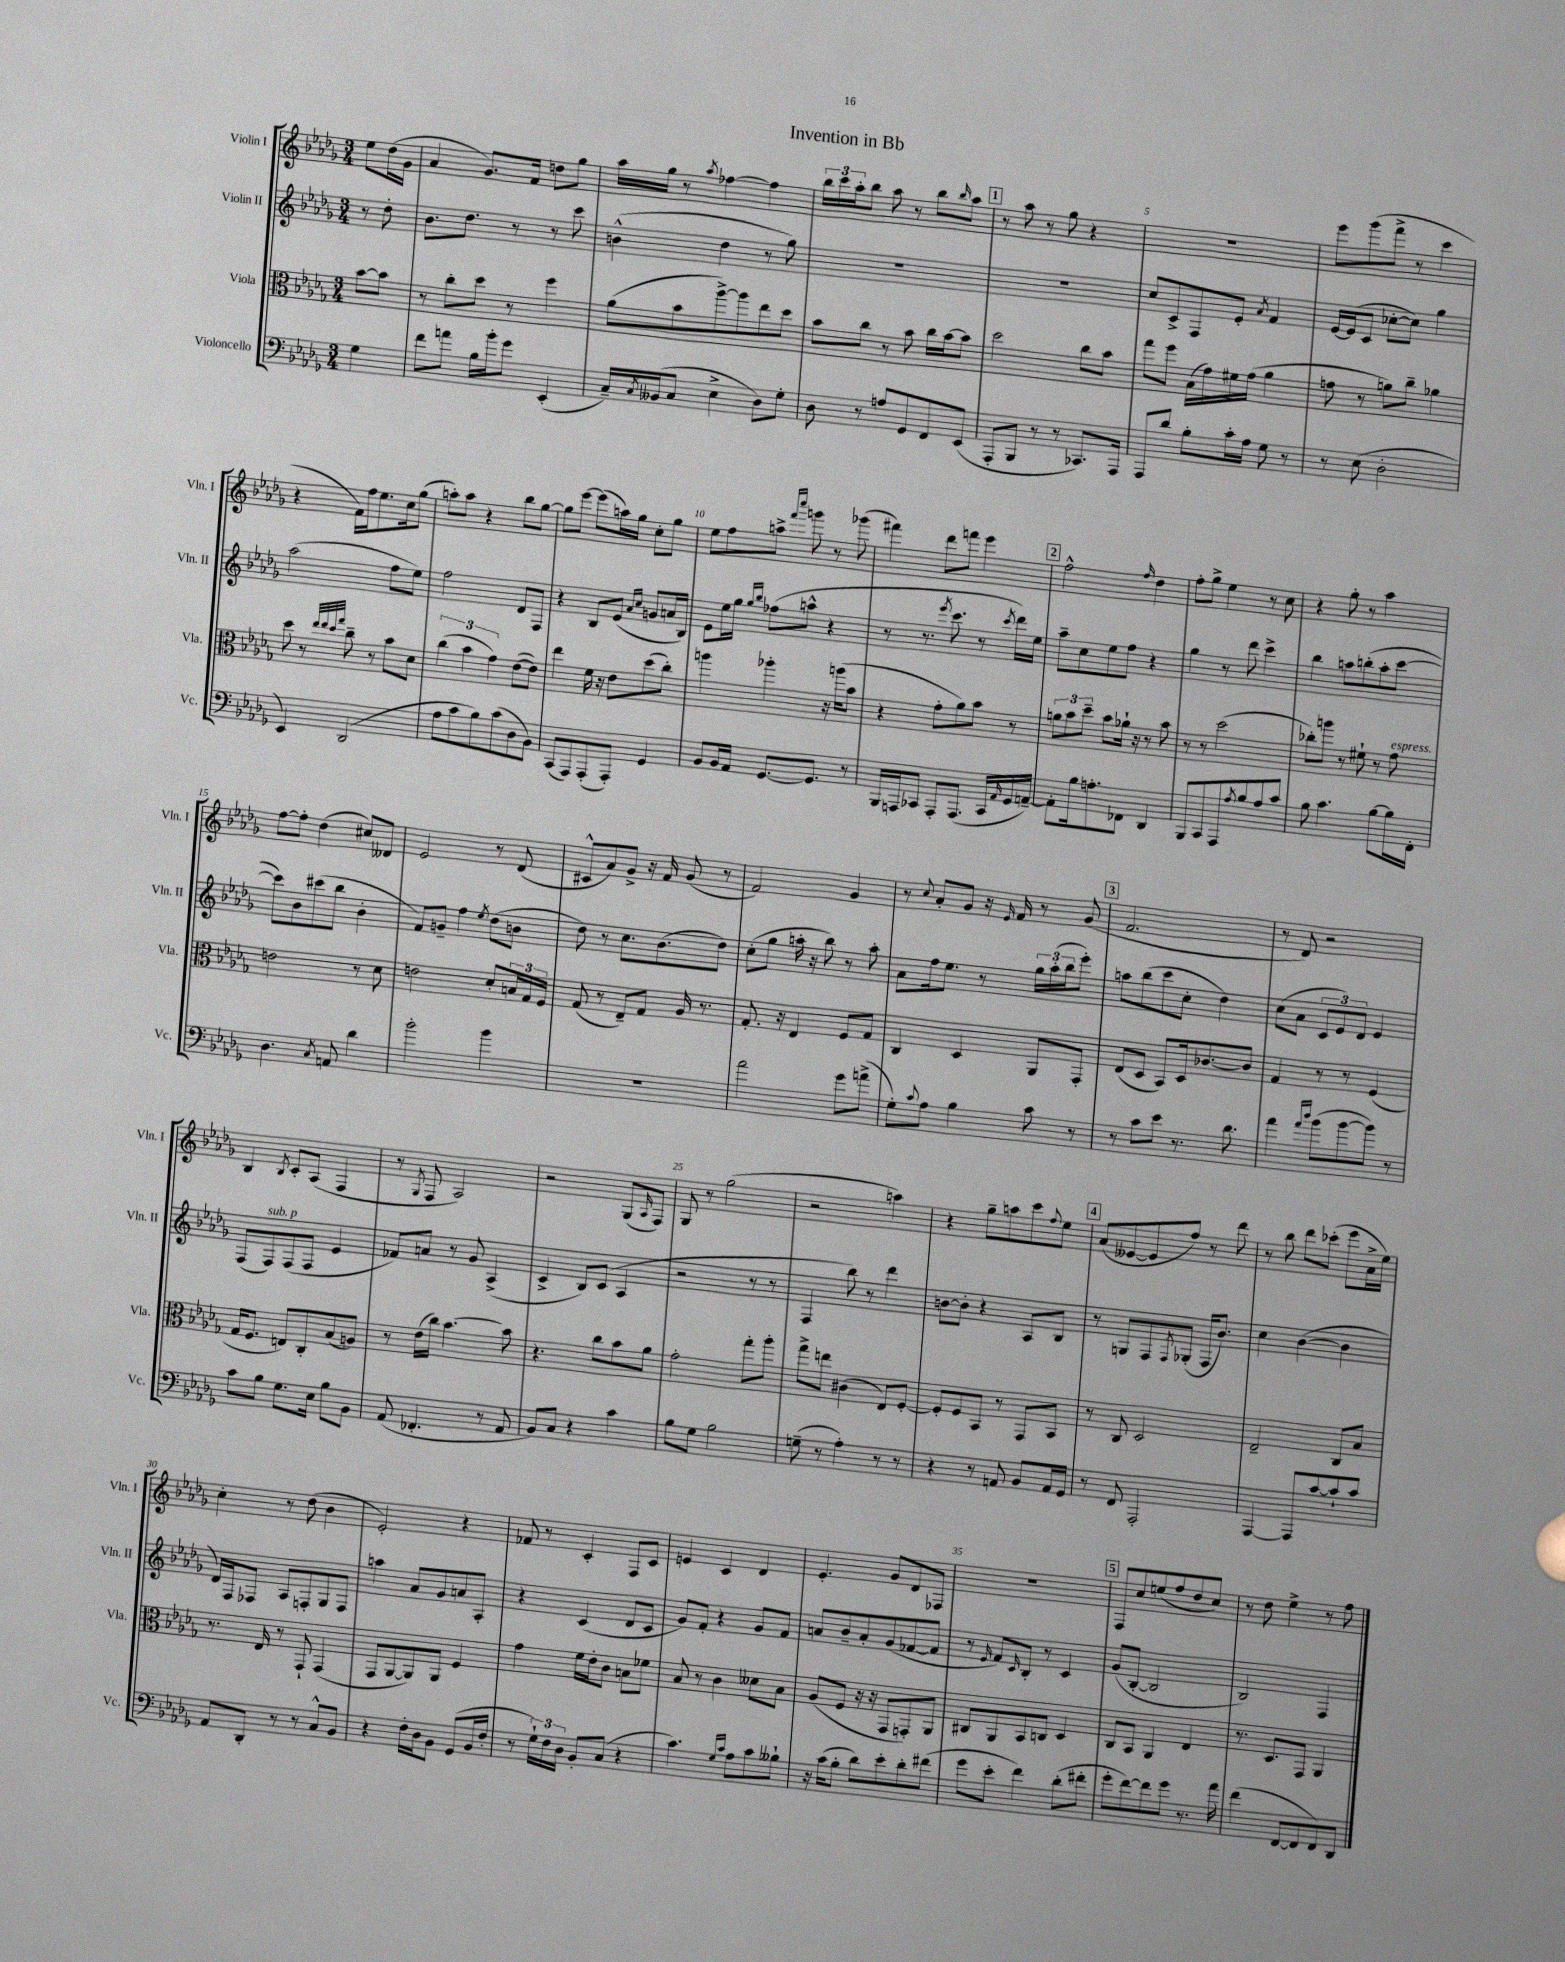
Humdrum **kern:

**kern	**kern	**kern	**kern
*staff4	*staff3	*staff2	*staff1
*clefF4	*clefC3	*clefG2	*clefG2
*k[b-e-a-d-g-]	*k[b-e-a-d-g-]	*k[b-e-a-d-g-]	*k[b-e-a-d-g-]
*M3/4	*M3/4	*M3/4	*M3/4
4G-	[8b-	8r	8ee-
.	8b-]	8dd-'	(16dd-
.	.	.	16g-
=	=	=	=
8f	8r	8.b-	4a-
8a	8cc'	.	.
.	.	8.dd-	.
16B-	8dd-	.	8.g-)
16b-'	.	.	.
8g-	8r	8r	.
.	.	.	16f
(4EE-'	4ff	8r	8dd
.	.	8ccc	8gg-
=	=	=	=
16C~)	(8a-	(4b^^	16aa-
8qC	.	.	.
(16BB--	.	.	16gg-
8C	8b-	.	8r
.	.	.	8qaa-
4E-^	[8aa-^)	4dd-	[4ff-
.	8aa-]	.	.
8D-)	8ee-	8r	4ff-]
8G-'	8dd-	8gg-)	.
=	=	=	=
8D-	8b-	2.r	24bb-
.	.	.	24ccc
.	.	.	24aa-'
8r	8cc	.	8bb-
8A	8r	.	8aa-
8GG-	8b-	.	8r
8FF	16cc	.	8bb-
.	[16b-	.	.
.	.	.	16qqbb-
(8EE-	8b-]	.	8aa-
=	=	=	=
8AAA-'	2dd-	2.r	8r
8BBB-	.	.	8aa-
8r	.	.	8r
8r	.	.	8gg-
8.CC-)	8cc	.	4r
.	8b-	.	.
16AAA-	.	.	.
=	=	=	=
8AAA-	8gg-	8cc	2.r
8d-	8ff	8c^	.
8B-'	(16B-	8F	.
.	16g-)	.	.
16c'	16f#	8e-'	.
16A-	(16g-	.	.
.	.	8qa-	.
8G-	4a-	4f	.
8r	.	.	.
=	=	=	=
8r	8g	[16e-	8eee-
.	.	(16e-]	.
(8E-	8r	8c	(8ggg-
2D-'	8a)	[8cc-'	8fff^
.	8cc~	8cc-])	8r
.	4a-	4gg-	4ccc
=	=	=	=
4EE-)	8dd-	(2aa-	4r
.	8r	.	.
.	32qqee-	.	.
.	32qqee-	.	.
.	32qqdd-	.	.
.	32qqgg-	.	.
(2DD-	8cc~	.	16f)
.	.	.	16ff
.	8r	.	8.ee-
.	8b-	8ff	.
.	.	.	16cc
.	8d-	8ee-)	(8gg-
=	=	=	=
8A-	(6cc	2ff	8aa')
8c	.	.	8aa
.	6b-	.	.
8B-)	.	.	4r
.	6g-)	.	.
(8c	.	.	.
8D-	([8e-	8d-	8bb-
8BB-)	8e-])	8F	[8gg-
=	=	=	=
(8CC	4ee-	4r	8gg-]
8AAA-)	.	.	[8eee-
(8AAA-'	16f	8B-	(8eee-]
.	16r	.	.
8AAA-')	8e-	(8e-	16aa)
.	.	.	16gg-
.	.	16qqa-	.
.	.	16qqcc	.
4GG-	(8dd-	8g	8cc'
.	8cc')	16a	8gg-
.	.	16B-)	.
=	=	=	=
8BB-	4aa	8e-	8ee-
16BB-	.	16ee-	8ff
16AA-	.	16gg-	.
.	.	16qqgg-	.
.	.	16qqbb-	.
[8.GG-	4aa-'	(8ff-	8aa^
.	.	.	16qqfff
.	.	.	16qqcccc
.	.	8aa^^	8ggg
8.GG-]	.	.	.
.	16r	4r	8r
.	(16aa	.	.
8r	8b-	.	(8ggg-
=	=	=	=
16BBB-	4r	8r	4fff#)
16AAA	.	.	.
8CC-	.	8.r	.
8AAA'	8g-'	.	8ddd-
.	.	8qeee-	.
.	.	8.ccc	.
(8.AAA	8a-)	.	8fff
.	8b-	8r	4eee-
16CC-	.	.	.
16qqAA-	.	8qccc	.
16GG-	8r	16ddd-)	.
[16AA~)	.	16ee-	.
=	=	=	=
8AA']	12a	8aa-~	2ff^^
.	12b-	.	.
16B-	.	8cc	.
.	12dd-~	.	.
8.A'	.	.	.
.	8b-	8ee-	.
8FF-	16a-`	8ff	.
.	16r	.	.
.	.	.	16qqff
4DD-	8r	4r	4dd-
.	8b-	.	.
=	=	=	=
8BBB-	8r	4gg-	8ff'
8CC	8r	.	8gg-^
8AAA-	(2dd-	8r	4ee-
8qA-	.	.	.
8B-	.	8ddd-	.
8A-	.	4ccc^	8r
8c	.	.	8cc
=	=	=	=
8B-	8cc-')	4bb-	4r
4.c	8aa	.	.
.	8r	8aa	8gg-'
.	8f#`	(8bb'	8r
[8B-	8r	8aa'	4aa-
16B-]	8g-	[8ccc	.
16FF'	.	.	.
=	=	=	=
4.D-	2e	8ccc])	[8ff
.	.	8b-	8ff']
.	.	(8ccc#	(4dd-
8qC	.	.	.
8AA	.	8bb-	.
4d-	8r	4b-'	8cc#)
.	8d-	.	8d--
=	=	=	=
2b-'	2e	8f)	2e-
.	.	8g~	.
.	.	4ff	.
.	.	8qee-	.
4b-	8d-'	(8dd-	8r
.	24B	8b	(8d-
.	24G-	.	.
.	24F	.	.
=	=	=	=
2.r	(8G-	8dd-)	8c#^^
.	8r	8r	8a-)
.	8E-~)	8.cc	8g-^
.	8G-	.	16r
.	.	(8.b-	16f
.	16A-	.	(8g-
.	8.r	.	.
.	.	8dd-)	8r
=	=	=	=
2a-	8.G-'	(8cc'	2f)
.	.	8gg-	.
.	16r	.	.
.	4E-	16aa'	.
.	.	16r	.
.	.	8bb-)	.
8g-	8F	8r	4g-
(8a^	8G-	8aa'	.
=	=	=	=
8G-')	4C	8a-	8r
8qqc	.	.	8qqcc
8A-	.	16ff	8a-'
.	.	8.ee-	.
4B-	4D-	.	8g-
.	.	8r	16r
.	.	.	16qqe-
.	.	.	16f
8c	8AA-	24gg-	8r
.	.	(24aa-'	.
.	.	24bb-	.
8r	8GG-'	8eee-')	(8g-
=	=	=	=
8r	(8E-	8aa	2.f
8c	8D-	(8bb-	.
8e-	8BB-)	8ccc	.
8.r	16D-	8cc'	.
.	[8.c-	.	.
.	.	4dd-)	.
8.d-	.	.	.
.	8c-]	.	.
=	=	=	=
4a-	4G-	(8cc	8r
.	.	8a-	8d-)
16qqa-	.	.	.
16qqdd-	.	.	.
(8b-	8r	12c	2r
.	.	12e-)	.
[8b-	8r	.	.
.	.	12d-	.
8b-])	(4F	4e-	.
8r	.	.	.
=	=	=	=
8c	16G-	(8F	4B-
.	8.F	.	.
8B-	.	8F)	.
.	.	.	8qB-
8.G-	8E)	(8F	8c'
.	8C'	8F	(8A-
16E-	.	.	.
8B-	(8B-	4e-	4F
8BB-	8A)	.	.
=	=	=	=
(8AA-	8r	8f-)	8r
.	.	.	8qG-
4.FF-'	(16e-	8a	8F
.	16cc)	.	.
.	[4.b-	8r	2A-)
.	.	8g-	.
8r	.	(4A-^	.
8AA-	8b-]	.	.
=	=	=	=
8BB-)	4.r	4c^	2r
8C	.	.	.
4r	.	8B-)	.
.	8cc	(8c	.
4c	8b-	4A-	(8G-
.	.	.	16qqA-
.	8a-	.	8F)
=	=	=	=
8B-	2g-'	2r	8G-
8G-	.	.	8r
2B-	.	.	(2gg-
.	8gg-'	8r	.
.	8aa-'	8r	.
=	=	=	=
(8G~	8gg-^	4F	2r
8r	8ee	.	.
4A-')	(4c#	8bb-)	.
.	.	8r	.
8r	8E-)	4ddd-	4aa)
8r	[8F'	.	.
=	=	=	=
4r	8F']	[8b	4r
.	8F	8b']	.
8r	8BB-	4r	8gg-~
8AA	8r	.	8aa
8BB-	8GG-	8A-	8ccc
.	.	.	8qqff
16AA	8BB-	8B-	8ee-
16GG-	.	.	.
=	=	=	=
8r	8r	8r	(8a-
8FF	8C	8G	[8e--
2AAA-'	2D-	8F	8e--]
.	.	8qF	.
.	.	(8G-'	8ff)
.	.	16F	8r
.	.	8.b-)	.
.	.	.	8ddd-
=	=	=	=
[4AAA-	2E-~	4cc	8r
.	.	.	8bb-
8AAA-]	.	([4b-	8ddd-
[8c	.	.	(8ccc-'
8c`]	8C	4b-]	8eee-
8c	8B-	.	16a-^
.	.	.	16ee-)
=	=	=	=
8AA-	8.r	16d-)	4cc'
.	.	16F	.
8DD-'	.	8F-	.
.	16E-	.	.
8r	8r	8A-	8r
8r	8GG-`	8F'	(8dd-
8C^^	(4GG-	8G-	4b-
8BB-	.	8F	.
=	=	=	=
4r	8GG-	4aa	2e-')
.	[8AA-	.	.
16F'	8AA-])	8a-	.
16D-	.	.	.
8BB-	8AA-	8g-	.
(8GG-	4F	8a	4r
16BB-	.	8A-'	.
16F'	.	.	.
=	=	=	=
8r	4g-	4r	8f-
24G-`)	.	.	8r
24F	.	.	.
24D-	.	.	.
8BB-'	16f	(4c	4c'
.	16e-'	.	.
(8C	8c	.	.
4r	8B	8d-	8F
.	8f-	8c	8c
=	=	=	=
4.c)	8B-	8g-)	4e
.	8r	8f'	.
.	4c	4r	4c
16qqG-	.	.	.
16qqc	.	.	.
8A-	.	.	.
8c	8d--	8g-	4d-
8B--`	8B-	8f	.
=	=	=	=
16r	(8A-	8a	4.e-'
(16c	.	.	.
8B-'	8F	8b-~	.
8d-)	16r	8a'	.
.	16r	.	.
8e-'	8GG-	(8g-	8g-
8d-'	8GG')	[8f-	8d-
(8f#	8AA-	8f-]	8F-
=	=	=	=
8g-	8C#	8r	2.r
.	.	16qqe-	.
8e-'	8AA-	8f)	.
.	.	16qqc	.
4f)	8BB-	8B-'	.
.	8C	8r	.
(8d-'	4D-	4c	.
8f#'	.	.	.
=	=	=	=
8g-'	8C	(8g-	8F
[8f)	8BB-	[8B-'	8cc
8f]	4AA-	2B-]	(8ee
8g-	.	.	8ff
8.r	4E-	.	8dd-
.	.	.	8cc)
16a-	.	.	.
=	=	=	=
(4f	8.r	2B-)	8r
.	.	.	8dd-
.	8.D-	.	.
[8FF	.	.	4ee-^
8FF]	8GG-	.	.
8FF)	4AA-	4F	8r
8DD-	.	.	8ff
==	==	==	==
*-	*-	*-	*-
